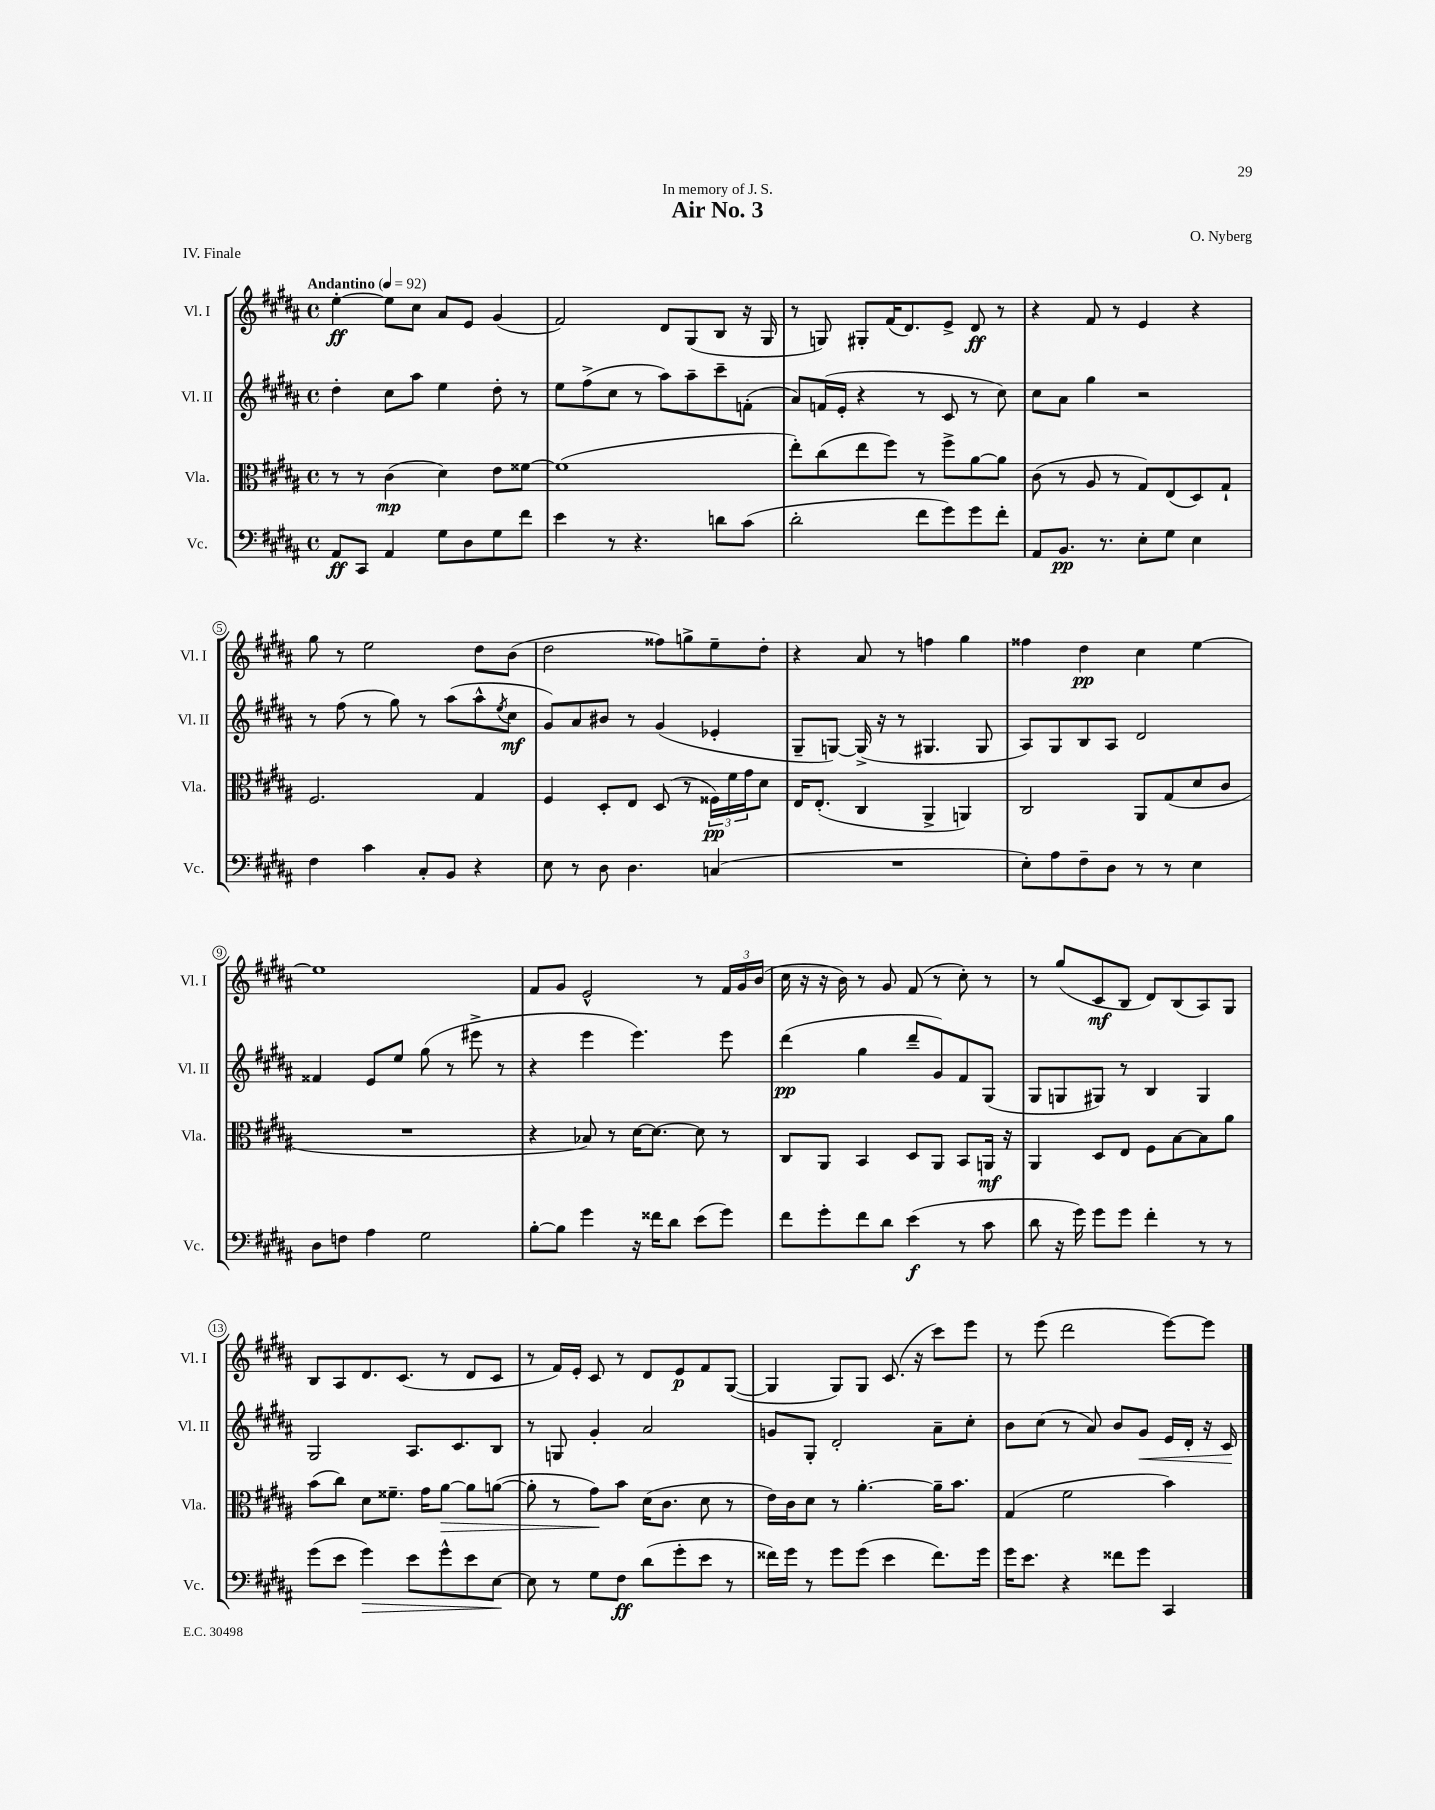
\header { title = "Air No. 3" composer = "O. Nyberg" dedication = "In memory of J. S." piece = "IV. Finale" }
<<
\new StaffGroup <<
\new Staff = "s0" \with { instrumentName = "Vl. I" shortInstrumentName = "Vl. I" } {
    \clef treble \key b \major \defaultTimeSignature \time 4/4 \tempo "Andantino" 4 = 92
    e''4~-.\ff e''8 cis''8 ais'8 e'8 gis'4( |
    fis'2) dis'8 gis8( b8 r16 gis16 |
    r8 g8) gis8-. fis'16( dis'8.) e'8-> dis'8\ff r8 |
    r4 fis'8 r8 e'4 r4 |
    gis''8 r8 e''2 dis''8 b'8( |
    dis''2 fisis''8) g''8-> e''8-- dis''8-. |
    r4 ais'8 r8 f''4 gis''4 |
    fisis''4 dis''4\pp cis''4 e''4~ |
    e''1 |
    fis'8 gis'8 e'2-^ r8 \tuplet 3/2 { fis'16 gis'16 b'16( } |
    cis''16 r16 r16 b'16) r8 gis'8 fis'8( r8 cis''8-.) r8 |
    r8 gis''8( cis'8\mf b8 dis'8) b8( ais8) gis8 |
    b8 ais8 dis'8. cis'8.( r8 dis'8 cis'8 |
    r8 fis'16) e'16-. cis'8 r8 dis'8 e'8\p fis'8 gis8~( |
    gis4 gis8) gis8 cis'8.( r16 cis'''8) e'''8 |
    r8 e'''8( dis'''2 e'''8~) e'''8 \bar "|." |
}
\new Staff = "s1" \with { instrumentName = "Vl. II" shortInstrumentName = "Vl. II" } {
    \clef treble \key b \major \defaultTimeSignature \time 4/4
    dis''4-. cis''8 ais''8 e''4 dis''8-. r8 |
    e''8 fis''8->( cis''8 r8 ais''8) ais''8-- cis'''8-- f'8-.( |
    ais'8) f'16( e'16-. r4 r8 cis'8 r8 cis''8) |
    cis''8 ais'8 gis''4 r2 |
    r8 fis''8( r8 gis''8) r8 ais''8( ais''8-^ \acciaccatura { e''8 } cis''8\mf |
    gis'8) ais'8 bis'8 r8 gis'4( ees'4-. |
    gis8-- g8~) g16->( r16 r8 gis4. gis8 |
    ais8) gis8 b8 ais8 dis'2 |
    fisis'4 e'8 e''8 gis''8( r8 eis'''8-> r8 |
    r4 e'''4 e'''4.) e'''8 |
    dis'''4\pp( gis''4 dis'''8-- gis'8) fis'8 gis8( |
    gis8 g8 gis8) r8 b4 gis4 |
    gis2 ais8. cis'8. b8 |
    r8 g8 gis'4-. ais'2 |
    g'8 gis8-. dis'2-. ais'8-- cis''8-. |
    b'8 cis''8( r8 ais'8) b'8 gis'8\< e'16 dis'16-. r16 cis'16\! \bar "|." |
}
\new Staff = "s2" \with { instrumentName = "Vla." shortInstrumentName = "Vla." } {
    \clef alto \key b \major \defaultTimeSignature \time 4/4
    r8 r8 cis'4\mp( dis'4) e'8 fisis'8~ |
    fisis'1( |
    e''8-.) cis''8( e''8 fis''8) r8 fis''8-> ais'8~ ais'8 |
    cis'8( r8 ais8 r8 gis8) e8( dis8) gis8-! |
    fis2. gis4 |
    fis4 dis8-. e8 dis8( r8 \tuplet 3/2 { fisis16\pp) fis'16 gis'16 } dis'8 |
    e16 e8.-.( cis4 ais,4-> a,4) |
    cis2 ais,8 gis8( dis'8 cis'8 |
    R1 |
    r4 bes8) r8 dis'16~ dis'8.~ dis'8 r8 |
    cis8 ais,8 b,4 dis8 ais,8 b,8 a,16\mf r16 |
    ais,4 dis8 e8 fis8 b8~ b8 ais'8 |
    b'8( cis''8) dis'8 fisis'8.-- gis'16 ais'8~\> ais'8 a'8~( |
    a'8-. r8 gis'8\!) b'8 dis'16( cis'8. dis'8 r8 |
    e'16) cis'16 dis'8 r8 ais'4.~-. ais'16-- b'8. |
    gis4( fis'2 b'4) \bar "|." |
}
\new Staff = "s3" \with { instrumentName = "Vc." shortInstrumentName = "Vc." } {
    \clef bass \key b \major \defaultTimeSignature \time 4/4
    ais,8\ff cis,8 ais,4 gis8 dis8 gis8 fis'8 |
    e'4 r8 r4. d'8 cis'8( |
    dis'2-. fis'8 gis'8) gis'8 fis'8-. |
    ais,8 b,8.\pp r8. e8-. gis8 e4 |
    fis4 cis'4 cis8-. b,8 r4 |
    e8 r8 dis8 dis4. c4( |
    R1 |
    e8-.) ais8 fis8-- dis8 r8 r8 e4 |
    dis8 f8 ais4 gis2 |
    b8~-. b8 gis'4 r16 fisis'16 dis'8 e'8( gis'8) |
    fis'8 gis'8-. fis'8 dis'8 e'4\f( r8 cis'8 |
    dis'8 r16 gis'16) gis'8 gis'8 fis'4-. r8 r8 |
    gis'8( e'8 gis'4\>) e'8 gis'8-^ e'8 e8~\! |
    e8 r8 gis8 fis8\ff dis'8( gis'8-. e'8 r8 |
    fisis'16) gis'16 r8 gis'8 gis'8( e'4 fisis'8.) gis'16 |
    gis'16 e'8. r4 fisis'8 gis'8 cis,4 \bar "|." |
}
>>
>>
\layout { \context { \Score \override BarNumber.stencil = #(make-stencil-circler 0.1 0.3 ly:text-interface::print) } }
